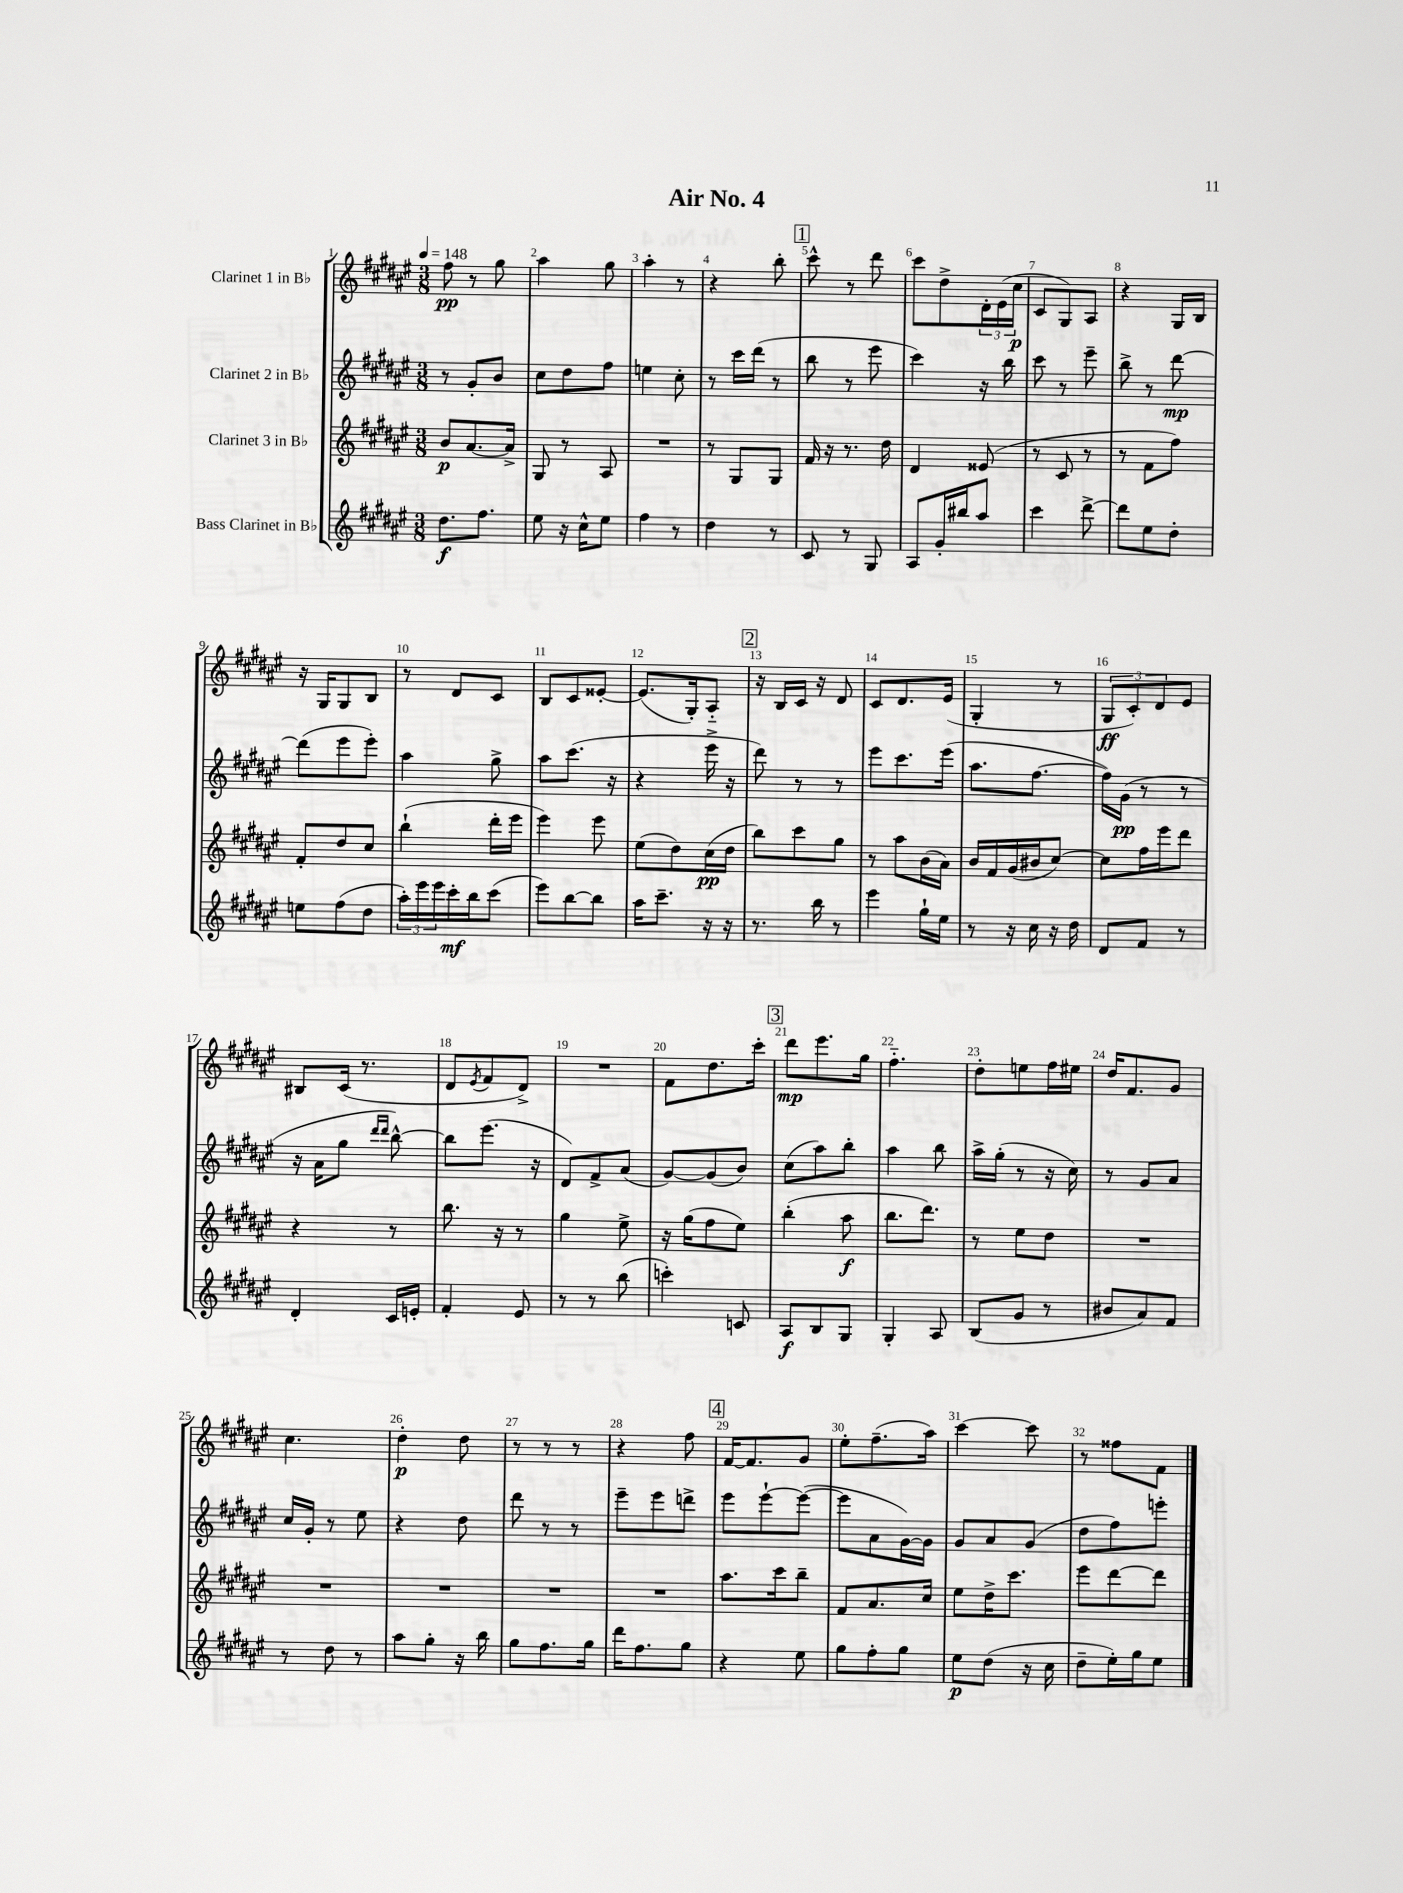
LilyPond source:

\header { title = "Air No. 4" }
<<
\new StaffGroup <<
\new Staff = "s0" \with { instrumentName = "Clarinet 1 in Bb" } {
    \clef treble \key fis \major \numericTimeSignature \time 3/8 \tempo 4 = 148
    fis''8\pp r8 gis''8 |
    ais''4 gis''8 |
    ais''4-. r8 |
    r4 b''8-. |
    \mark \markup { \box "1" } cis'''8-^ r8 dis'''8 |
    cis'''8 dis''8-> \tuplet 3/2 { dis'16-. eis'16( cis''16\p } |
    cis'8 gis8) ais8 |
    r4 gis16 b16 |
    r16 gis16 gis8 b8 |
    r8 dis'8 cis'8 |
    b8 cis'8 eisis'8~-. |
    eisis'8.( gis16-.) ais8-_ |
    \mark \markup { \box "2" } r16 b16 cis'16 r16 dis'8 |
    cis'8 dis'8. eis'16( |
    gis4-. r8 |
    \tuplet 3/2 { gis8\ff cis'8-.) dis'8 } eis'8 |
    bis8 cis'16( r8. |
    dis'8 \acciaccatura { eis'8 } fis'8 dis'8->) |
    R4. |
    fis'8 dis''8. cis'''16-. |
    \mark \markup { \box "3" } dis'''8\mp eis'''8. gis''16 |
    fis''4.-_ |
    dis''8-. e''8 fis''16 eis''16 |
    dis''16 fis'8. gis'8 |
    cis''4. |
    dis''4-.\p dis''8 |
    r8 r8 r8 |
    r4 fis''8 |
    \mark \markup { \box "4" } fis'16~ fis'8. gis'8 |
    eis''8-. fis''8.--( ais''16) |
    cis'''4~ cis'''8 |
    r8 fisis''8 fis'8 \bar "|." |
}
\new Staff = "s1" \with { instrumentName = "Clarinet 2 in Bb" } {
    \clef treble \key fis \major \numericTimeSignature \time 3/8
    r8 gis'8-. b'8 |
    cis''8 dis''8 fis''8 |
    e''4 cis''8-. |
    r8 cis'''16 dis'''16( r8 |
    \mark \markup { \box "1" } b''8 r8 eis'''8 |
    cis'''4) r16 b''16 |
    cis'''8 r8 eis'''8-- |
    b''8-> r8 dis'''8~\mp |
    dis'''8( eis'''8 eis'''8-.) |
    ais''4 gis''8-> |
    ais''8 cis'''8.( r16 |
    r4 eis'''16-> r16 |
    \mark \markup { \box "2" } dis'''8) r8 r8 |
    eis'''8 cis'''8. eis'''16( |
    ais''8. fis''8.~ |
    fis''16) gis'16\pp( r8 r8 |
    r16 ais'16 gis''8 \grace { dis'''16 dis'''16 } b''8~-^) |
    b''8 eis'''8.( r16 |
    dis'8) fis'8-> ais'8( |
    gis'8~) gis'8( b'8) |
    \mark \markup { \box "3" } cis''8( ais''8) b''8-. |
    ais''4 b''8 |
    ais''16-> gis''16-.( r8 r16 cis''16) |
    r8 gis'8 ais'8 |
    cis''16 gis'16-. r8 eis''8 |
    r4 dis''8 |
    dis'''8 r8 r8 |
    eis'''8-- eis'''8 d'''8-> |
    \mark \markup { \box "4" } eis'''8 eis'''8~-! eis'''8~( |
    eis'''8 ais'8 gis'16~) gis'16 |
    gis'8 ais'8 gis'8( |
    dis''8 fis''8) e'''8-. \bar "|." |
}
\new Staff = "s2" \with { instrumentName = "Clarinet 3 in Bb" } {
    \clef treble \key fis \major \numericTimeSignature \time 3/8
    b'8\p ais'8.~ ais'16-> |
    gis8 r8 ais8 |
    R4. |
    r8 gis8 gis8 |
    \mark \markup { \box "1" } fis'16 r16 r8. dis''16 |
    dis'4 eisis'8( |
    r8 cis'8 r8 |
    r8 fis'8 fis''8) |
    fis'8-. dis''8 cis''8 |
    b''4-!( dis'''16-. eis'''16 |
    eis'''4) eis'''8 |
    eis''8( dis''8) cis''16\pp( dis''16 |
    \mark \markup { \box "2" } b''8) cis'''8 gis''8 |
    r8 ais''8 b'16( ais'16) |
    b'16 fis'16 gis'16( bis'16 cis''8~) |
    cis''8 fis''16 eis'''16 dis'''8 |
    r4 r8 |
    b''8. r16 r8 |
    gis''4 eis''8-> |
    r16 gis''16( fis''8 eis''8) |
    \mark \markup { \box "3" } b''4-.( ais''8\f |
    b''8. dis'''8.) |
    r8 eis''8 dis''8 |
    R4. |
    R4. |
    R4. |
    R4. |
    R4. |
    \mark \markup { \box "4" } ais''8. cis'''16 b''8-- |
    fis'8 ais'8. cis''16 |
    eis''8 dis''16-> cis'''8. |
    eis'''8 dis'''8~ dis'''8 \bar "|." |
}
\new Staff = "s3" \with { instrumentName = "Bass Clarinet in Bb" } {
    \clef treble \key fis \major \numericTimeSignature \time 3/8
    dis''8.\f fis''8. |
    eis''8 r16 cis''16-^ eis''8 |
    fis''4 r8 |
    dis''4 r8 |
    \mark \markup { \box "1" } cis'8 r8 gis8 |
    ais8 gis'16-. bis''16 ais''8 |
    cis'''4 dis'''8~-> |
    dis'''8 eis''8 dis''8-. |
    e''8 fis''8( dis''8 |
    \tuplet 3/2 { ais''16-.) eis'''16 eis'''16 } cis'''16-.\mf b''16 cis'''8( |
    eis'''8) b''8~ b''8 |
    ais''16 cis'''8.-- r16 r16 |
    \mark \markup { \box "2" } r8. b''16 r8 |
    eis'''4 gis''16-! eis''16 |
    r8 r16 cis''16 r16 dis''16 |
    dis'8 fis'8 r8 |
    dis'4-. cis'16 e'16-. |
    fis'4-. eis'8 |
    r8 r8 b''8( |
    c'''4-.) c'8 |
    \mark \markup { \box "3" } ais8\f b8 gis8 |
    gis4-. ais8 |
    b8( gis'8 r8 |
    bis'8 ais'8) fis'8 |
    r8 dis''8 r8 |
    ais''8 gis''8-. r16 b''16 |
    gis''8 fis''8. gis''16 |
    dis'''16 fis''8. gis''8 |
    \mark \markup { \box "4" } r4 eis''8 |
    gis''8 fis''8-. gis''8 |
    eis''8\p dis''8( r16 cis''16 |
    dis''8-- eis''16-.) gis''16 eis''8 \bar "|." |
}
>>
>>
\layout { \context { \Score \override BarNumber.break-visibility = ##(#f #t #t) barNumberVisibility = #all-bar-numbers-visible } }
